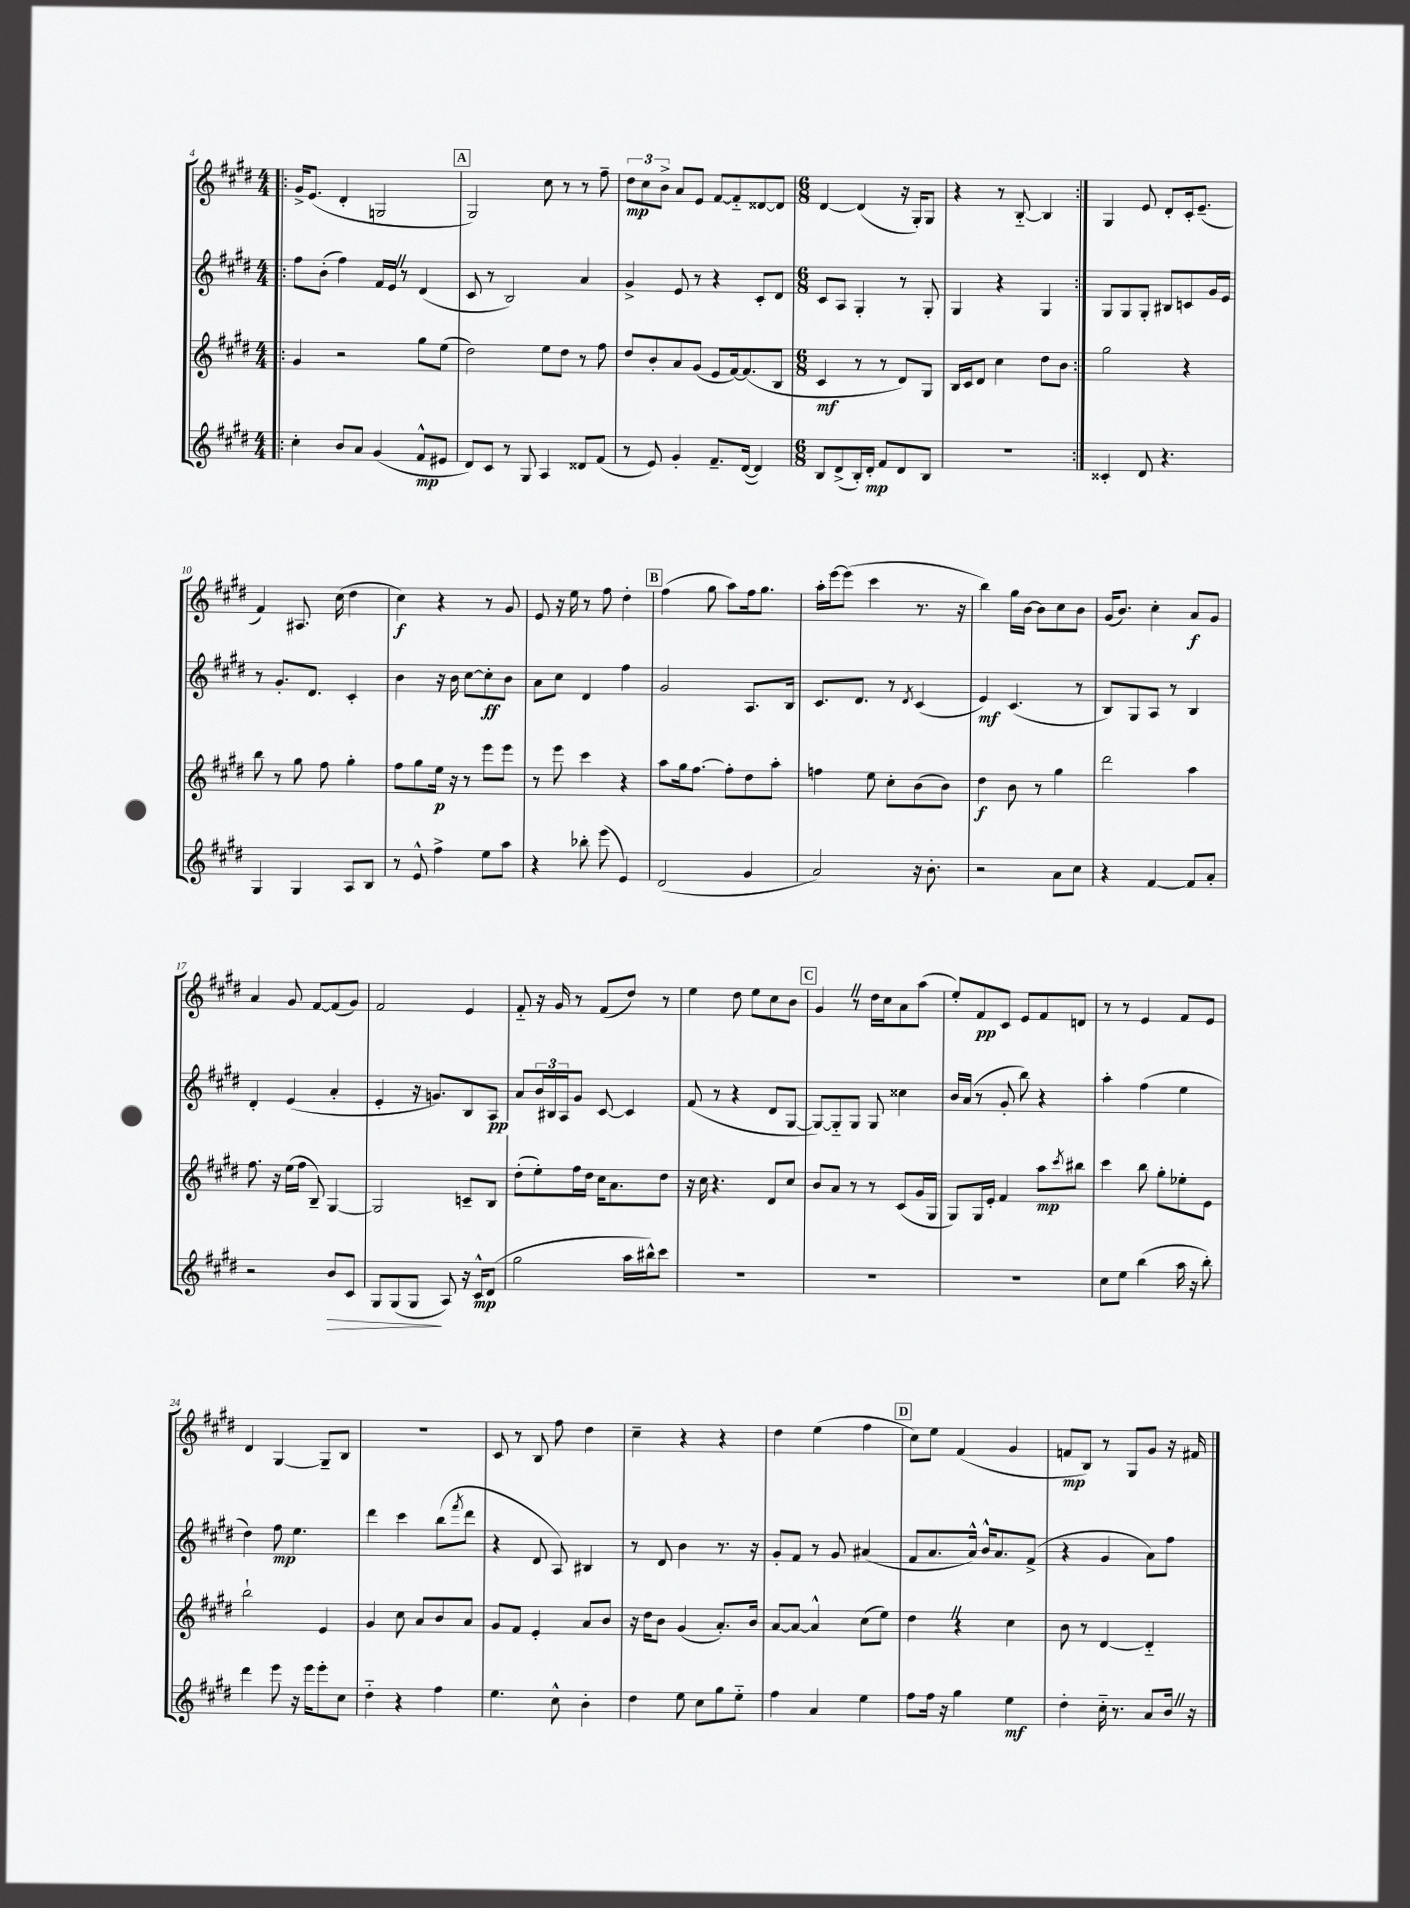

**kern	**dynam	**kern	**dynam	**kern	**dynam	**kern	**dynam
*part4	*part4	*part3	*part3	*part2	*part2	*part1	*part1
*staff4	*staff4	*staff3	*staff3	*staff2	*staff2	*staff1	*staff1
*clefG2	*	*clefG2	*	*clefG2	*	*clefG2	*
*k[f#c#g#d#]	*	*k[f#c#g#d#]	*	*k[f#c#g#d#]	*	*k[f#c#g#d#]	*
*M4/4	*	*M4/4	*	*M4/4	*	*M4/4	*
=4!|:	=4!|:	=4!|:	=4!|:	=4!|:	=4!|:	=4!|:	=4!|:
4cc#'\	.	4g#/	.	8ff#\L	.	16g#^/KL	.
.	.	.	.	.	.	(8.e/J	.
.	.	.	.	(8b'\J	.	.	.
8b/L	.	2r	.	4ff#\)	.	4d#'/	.
8a/J	.	.	.	.	.	.	.
(4g#/	.	.	.	16f#/LL	.	2Gn/	.
.	.	.	.	16eZ/JJ	.	.	.
.	.	.	.	8r	.	.	.
8f#^^/L	mp	8gg#\L	.	(4d#/	.	.	.
8e#X/J	.	(8ee\J	.	.	.	.	.
!!LO:REH:place=s1:t=A
=5	=5	=5	=5	=5	=5	=5	=5
8d#/L)	.	2dd#\)	.	8c#/	.	2G#/)	.
8c#/J	.	.	.	8r	.	.	.
8r	.	.	.	2B/)	.	.	.
8G#/	.	.	.	.	.	.	.
4A/	.	8ee\L	.	.	.	8cc#\	.
.	.	8dd#\J	.	.	.	8r	.
8d##X/L	.	8r	.	4a/	.	8r	.
(8f#/J	.	8ff#\	.	.	.	8ff#~\	.
=6	=6	=6	=6	=6	=6	=6	=6
8r	.	8dd#/L	.	4g#^/	.	12dd#\L	mp
.	.	.	.	.	.	12cc#\	.
8e/)	.	8b'/	.	.	.	.	.
.	.	.	.	.	.	12b^\J	.
4g#'/	.	8a/	.	8e/	.	8a/L	.
.	.	(8g#/J	.	8r	.	8e/J	.
8.f#~/L	.	8e/L	.	4r	.	[8f#/L	.
.	.	[16f#/k)	.	.	.	8f#/]	.
([16d#/Jk	.	(8.f#/]	.	.	.	.	.
4d#/])	.	.	.	8c#'/L	.	[8d##X/	.
.	.	8B/J	.	8d#/J	.	8d##/J]	.
=7	=7	=7	=7	=7	=7	=7	=7
*M6/8	*	*M6/8	*	*M6/8	*	*M6/8	*
8B/L	.	4c#/	mf	8c#/L	.	[4d#/	.
(8d#^/	.	.	.	8A/J	.	.	.
16B'/L)	.	8r	.	4G#'/	.	(4d#/]	.
16d#'/JJ	mp	.	.	.	.	.	.
8f#/L	.	8r	.	.	.	.	.
8d#/	.	8d#/L)	.	8r	.	16r	.
.	.	.	.	.	.	16G#'/KL)	.
8B/J	.	8G#/J	.	8G#'/	.	8G#/J	.
=8	=8	=8	=8	=8	=8	=8	=8
2.r	.	16B/LL	.	4G#/	.	4r	.
.	.	16c#/J	.	.	.	.	.
.	.	8d#/J	.	.	.	.	.
.	.	4cc#\	.	4r	.	8r	.
.	.	.	.	.	.	[8B/	.
.	.	8dd#\L	.	4G#/	.	4B/]	.
.	.	8b\J	.	.	.	.	.
=9:|!	=9:|!	=9:|!	=9:|!	=9:|!	=9:|!	=9:|!	=9:|!
4c##X'/	.	2gg#\	.	8G#/L	.	4G#/	.
.	.	.	.	8G#/	.	.	.
8d#/	.	.	.	8G#'/J	.	8e/	.
4.r	.	.	.	8B#X/L	.	8d#'/L	.
.	.	4r	.	8cn/	.	16c#'/k	.
.	.	.	.	.	.	(8.e~/J	.
.	.	.	.	16g#/L	.	.	.
.	.	.	.	16e/JJ	.	.	.
!!LO:LB:g=z
=10	=10	=10	=10	=10	=10	=10	=10
4G#/	.	8bb\	.	8r	.	4f#/)	.
.	.	8r	.	8.g#'/L	.	.	.
4G#/	.	8gg#\	.	.	.	8.A#X/	.
.	.	.	.	8.d#/J	.	.	.
.	.	8ff#\	.	.	.	.	.
.	.	.	.	.	.	(16cc#\	.
8A/L	.	4gg#'\	.	4c#'/	.	4dd#\	.
8B/J	.	.	.	.	.	.	.
=11	=11	=11	=11	=11	=11	=11	=11
8r	.	8ff#\L	.	4b\	.	4cc#\)	f
8e^^/	.	8gg#\	.	.	.	.	.
4ff#^\	.	16ee\Jk	p	16r	.	4r	.
.	.	16r	.	16b\	.	.	.
.	.	8r	.	[8cc#\L	.	.	.
8ee\L	.	8eee\L	.	8cc#'\]	ff	8r	.
8aa\J	.	8eee\J	.	8b\J	.	8g#/	.
=12	=12	=12	=12	=12	=12	=12	=12
4r	.	8r	.	8a\L	.	8e/	.
.	.	8eee\	.	8cc#\J	.	16r	.
.	.	.	.	.	.	16ee\	.
8bb-X'\	.	4ccc#\	.	4d#/	.	8r	.
(8eee\	.	.	.	.	.	8ff#\	.
4e/)	.	4r	.	4ff#\	.	4dd#'\	.
!!LO:REH:place=s1:t=B
=13	=13	=13	=13	=13	=13	=13	=13
(2d#/	.	8aa\L	.	2g#/	.	(4ff#\	.
.	.	16gg#\k	.	.	.	.	.
.	.	[8.ff#\J	.	.	.	.	.
.	.	.	.	.	.	8gg#\	.
.	.	8ff#'\L]	.	.	.	8aa\L)	.
4g#/	.	8dd#\	.	8.A/L	.	16ff#\k	.
.	.	.	.	.	.	8.gg#\J	.
.	.	8aa'\J	.	.	.	.	.
.	.	.	.	16B/Jk	.	.	.
=14	=14	=14	=14	=14	=14	=14	=14
2a/)	.	4ffn\	.	8.c#/L	.	16aa'\LL	.
.	.	.	.	.	.	[16eee\J	.
.	.	.	.	.	.	(8eee\J]	.
.	.	.	.	8.d#/J	.	.	.
.	.	8ee\	.	.	.	4ccc#\	.
.	.	8cc#'\L	.	8r	.	.	.
.	.	.	.	8qd#/	.	.	.
16r	.	(8b\	.	(4c#/	.	8.r	.
8.b'\	.	.	.	.	.	.	.
.	.	8b\J)	.	.	.	.	.
.	.	.	.	.	.	16r	.
=15	=15	=15	=15	=15	=15	=15	=15
2r	.	4dd#\	f	4e/)	mf	4bb\)	.
.	.	8b\	.	(4.c#/	.	16gg#\LL	.
.	.	.	.	.	.	[16b\JJ	.
.	.	8r	.	.	.	8b\L]	.
8a\L	.	4gg#\	.	.	.	8cc#\	.
8cc#\J	.	.	.	8r	.	8b\J	.
=16	=16	=16	=16	=16	=16	=16	=16
4r	.	2ddd#\	.	8B/L)	.	(16g#/KL	.
.	.	.	.	.	.	8.b/J)	.
.	.	.	.	8G#/	.	.	.
[4f#/	.	.	.	8A/J	.	4cc#'\	.
.	.	.	.	8r	.	.	.
8f#/L]	.	4aa\	.	4B/	.	8a/L	f
8a'/J	.	.	.	.	.	8g#/J	.
!!LO:LB:g=z
=17	=17	=17	=17	=17	=17	=17	=17
2r	.	8.ff#\	.	4d#'/	.	4a/	.
.	.	16r	.	.	.	.	.
.	.	(16ee\LL	.	(4e/	.	8g#/	.
.	.	16ff#\JJ	.	.	.	.	.
.	.	8B~/)	.	.	.	[8f#/L	.
!	!LO:HP:b	!	!	!	!	!	!
8b/L	>	[4G#/	.	4a'/	.	(8f#/]	.
8c#/J	.	.	.	.	.	8g#/J)	.
=18	=18	=18	=18	=18	=18	=18	=18
8G#/L	.	2G#/]	.	4e'/	.	2f#/	.
(8G#/	.	.	.	.	.	.	.
8G#/J	.	.	.	16r	.	.	.
.	.	.	.	8.gn/L)	.	.	.
8A/)	]	.	.	.	.	.	.
16r	.	8cn~/L	.	8B/	.	4e/	.
16c#^^/KL	mp	.	.	.	.	.	.
(8d#/J	.	8B/J	.	8A/J	pp	.	.
=19	=19	=19	=19	=19	=19	=19	=19
2gg#\	.	(8dd#'\L	.	8a/L	.	8f#/	.
.	.	8ee'\)	.	24b/L	.	16r	.
.	.	.	.	24B#X/	.	.	.
.	.	.	.	.	.	16g#/	.
.	.	.	.	24A/J	.	.	.
.	.	16ff#\L	.	8g#/J	.	8r	.
.	.	16dd#\JJ	.	.	.	.	.
.	.	16cc#\KL	.	[8c#/	.	(8f#/L	.
.	.	8.a\	.	.	.	.	.
16aa\LL	.	.	.	4c#/]	.	8dd#/J)	.
16bb#X^^\J)	.	.	.	.	.	.	.
8ccc#\J	.	8dd#\J	.	.	.	8r	.
=20	=20	=20	=20	=20	=20	=20	=20
2.r	.	16r	.	(8f#/	.	4ee\	.
.	.	16cc#\	.	.	.	.	.
.	.	4.r	.	8r	.	.	.
.	.	.	.	4r	.	8dd#\	.
.	.	.	.	.	.	8ee\L	.
.	.	8d#/L	.	8d#/L	.	8cc#\	.
.	.	8cc#/J	.	[8G#/J	.	8b\J	.
!!LO:REH:place=s1:t=C
=21	=21	=21	=21	=21	=21	=21	=21
2.r	.	8b/L	.	8G#/L_)	.	4g#Z/	.
.	.	8a/J	.	8G#/]	.	.	.
.	.	8r	.	8G#/J	.	8r	.
.	.	8r	.	8G#/	.	16dd#\LL	.
.	.	.	.	.	.	16cc#\J	.
.	.	(8c#/L	.	4cc##X\	.	8a\	.
.	.	16g#/L	.	.	.	(8aa\J	.
.	.	16G#/JJ	.	.	.	.	.
=22	=22	=22	=22	=22	=22	=22	=22
2.r	.	8G#/L)	.	16b/LL	.	8ee'/L)	.
.	.	.	.	(16a/JJ	.	.	.
.	.	16G#/L	.	8r	.	8f#/	pp
.	.	16e'/JJ	.	.	.	.	.
.	.	4f#/	.	8g#'/	.	8c#/J	.
.	.	.	.	8bb\)	.	8e/L	.
.	.	8aa\L	mp	4r	.	8f#/	.
.	.	8qccc#/	.	.	.	.	.
.	.	8bb#X\J	.	.	.	8dn/J	.
=23	=23	=23	=23	=23	=23	=23	=23
8cc#\L	.	4ccc#\	.	4aa'\	.	8r	.
8ee\J	.	.	.	.	.	8r	.
(4bb\	.	8bb\	.	(4ff#\	.	4e/	.
.	.	8gg#'\L	.	.	.	.	.
16aa\	.	8ee-X'\	.	4ee\	.	8f#/L	.
16r	.	.	.	.	.	.	.
8bb'\)	.	8e\J	.	.	.	8e/J	.
!!LO:LB:g=z
=24	=24	=24	=24	=24	=24	=24	=24
4ddd#\	.	2bb`\	.	4dd#\)	.	4d#/	.
8eee\	.	.	.	8ff#\	mp	[4G#/	.
16r	.	.	.	4.ee\	.	.	.
16eee\KL	.	.	.	.	.	.	.
8eee'\	.	4e/	.	.	.	8G#~/L]	.
8cc#\J	.	.	.	.	.	8B/J	.
=25	=25	=25	=25	=25	=25	=25	=25
4dd#\	.	4g#/	.	4ddd#\	.	2.r	.
4r	.	8cc#\	.	4ccc#\	.	.	.
.	.	8a/L	.	.	.	.	.
4ff#\	.	8b/	.	(8bb\L	.	.	.
.	.	.	.	8qfff#/	.	.	.
.	.	8a/J	.	8ddd#\J	.	.	.
=26	=26	=26	=26	=26	=26	=26	=26
4.ee\	.	8g#/L	.	4r	.	8c#/	.
.	.	8f#/J	.	.	.	8r	.
.	.	4e'/	.	8d#/	.	8B/	.
8cc#^^\	.	.	.	8A/)	.	8ff#\	.
4b'\	.	8a/L	.	4B#X/	.	4dd#\	.
.	.	8b/J	.	.	.	.	.
=27	=27	=27	=27	=27	=27	=27	=27
4dd#\	.	16r	.	8r	.	4cc#~\	.
.	.	16dd#\KL	.	.	.	.	.
.	.	8b\J	.	8d#/	.	.	.
8ee\	.	(4g#/	.	4b\	.	4r	.
8cc#\L	.	.	.	.	.	.	.
8gg#\	.	8.a'/L)	.	8.r	.	4r	.
8ee\J	.	.	.	.	.	.	.
.	.	16b/Jk	.	16r	.	.	.
=28	=28	=28	=28	=28	=28	=28	=28
4ff#\	.	[8a/L	.	8g#'/L	.	4dd#\	.
.	.	8a/J_	.	8f#/J	.	.	.
4a/	.	4a^^/]	.	8r	.	(4ee\	.
.	.	.	.	8g#/	.	.	.
4ee\	.	(8cc#\L	.	(4a#X/	.	4ff#\	.
.	.	8ee\J)	.	.	.	.	.
!!LO:REH:place=s1:t=D
=29	=29	=29	=29	=29	=29	=29	=29
8ff#\L	.	4dd#Z\	.	8f#/L	.	8cc#\L)	.
16ff#\Jk	.	.	.	8.a/	.	8ee\J	.
16r	.	.	.	.	.	.	.
4gg#\	.	4r	.	.	.	(4f#/	.
.	.	.	.	16a^^/Jk)	.	.	.
.	.	.	.	16b^^/KL	.	.	.
.	.	.	.	8.a/	.	.	.
4ee\	mf	4cc#\	.	.	.	4g#/	.
.	.	.	.	(8f#^/J	.	.	.
=30	=30	=30	=30	=30	=30	=30	=30
4dd#'\	.	8b\	.	4r	.	8fn/L	mp
.	.	8r	.	.	.	8B/J)	.
16cc#\	.	[4d#/	.	4g#/	.	8r	.
8.r	.	.	.	.	.	.	.
.	.	.	.	.	.	8G#/L	.
8a/L	.	4d#/]	.	8a\L)	.	8g#/J	.
16bZ/Jk	.	.	.	8ff#\J	.	16r	.
16r	.	.	.	.	.	16f#X/	.
==	==	==	==	==	==	==	==
*-	*-	*-	*-	*-	*-	*-	*-
